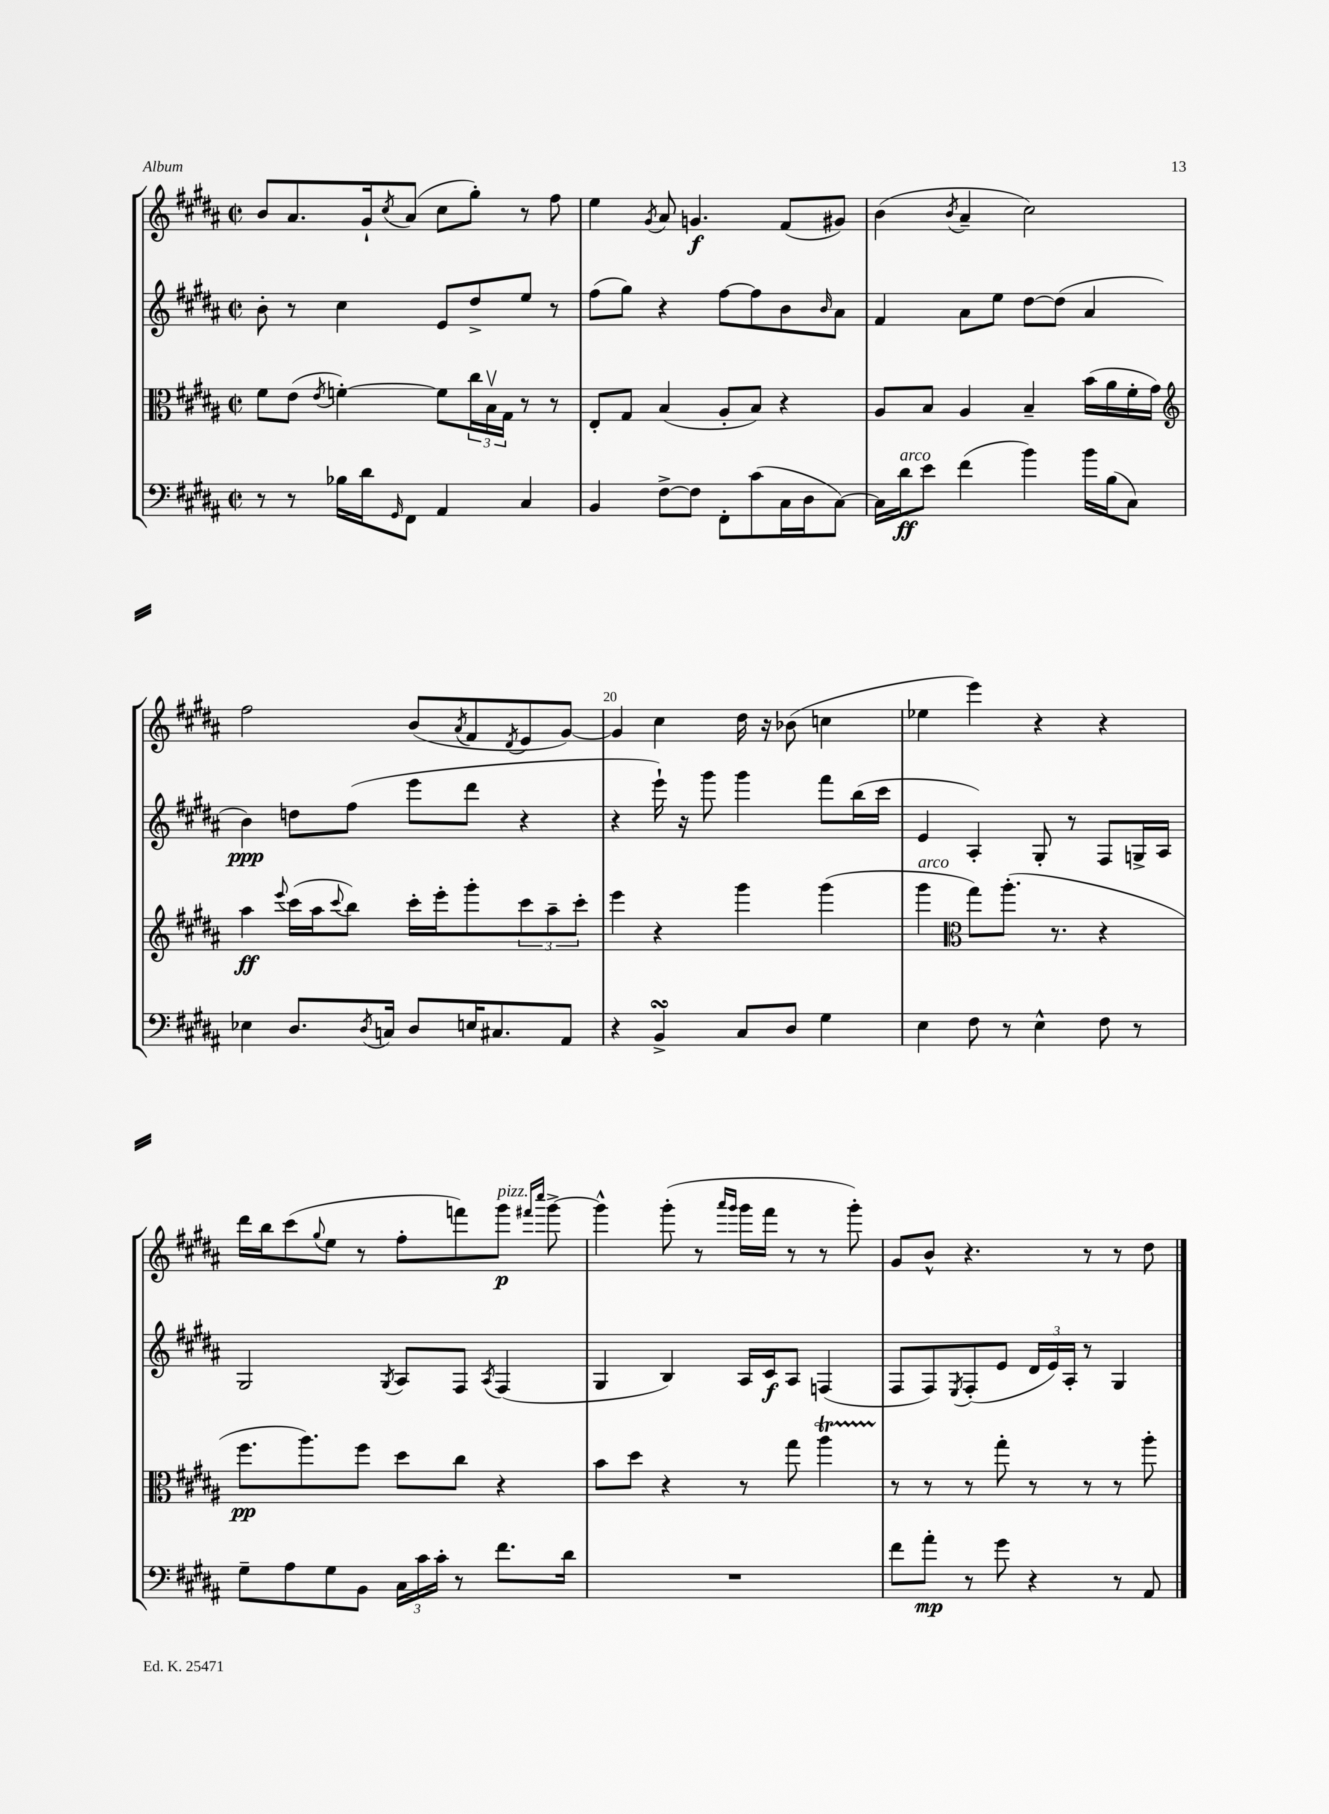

**kern	**kern	**kern	**kern
*staff4	*staff3	*staff2	*staff1
*clefF4	*clefC3	*clefG2	*clefG2
*k[f#c#g#d#a#]	*k[f#c#g#d#a#]	*k[f#c#g#d#a#]	*k[f#c#g#d#a#]
*M2/2	*M2/2	*M2/2	*M2/2
*met(c|)	*met(c|)	*met(c|)	*met(c|)
8r	8f#	8b'	8b
8r	(8e	8r	8.a#
.	8qe	.	.
16B-	[4f')	4cc#	.
16d#	.	.	16g#`
16qqGG#	.	.	8qcc#
8FF#	.	.	(8a#
4AA#	8f]	8e	8cc#
.	24cc#	8dd#^	8gg#')
.	24Bv	.	.
.	24G#	.	.
4C#	8r	8ee	8r
.	8r	8r	8ff#
=	=	=	=
4BB	8E'	(8ff#	4ee
.	8G#	8gg#)	.
.	.	.	8qg#
[8F#^	(4B	4r	8a#
8F#]	.	.	4.g
8FF#'	8A#'	[8ff#	.
(8c#	8B)	8ff#]	.
16C#	4r	8b	(8f#
16D#	.	.	.
.	.	16qqb	.
[8C#)	.	8a#	8g#)
=	=	=	=
16C#]	8A#	4f#	(4b
16d#	.	.	.
8e	8B	.	.
.	.	.	8qb
(4f#	4A#	8a#	4a#~
.	.	8ee	.
4b)	4B~	[8dd#	2cc#)
.	.	(8dd#]	.
16b	(16b	4a#	.
(16B	16a#	.	.
8C#)	16f#'	.	.
.	16g#)	.	.
=	=	=	=
*	*clefG2	*	*
4E-	4aa#	4b)	2ff#
.	8qqeee	.	.
8.D#	(16ccc#	8dd	.
.	16aa#	.	.
.	8qqccc#	.	.
.	8bb)	(8ff#	.
8qD#	.	.	.
16C	.	.	.
8D#	16ccc#'	8eee	(8b
.	16eee'	.	.
.	.	.	8qa#
16E	8ggg#'	8ddd#	8f#
8.C#	.	.	.
.	.	.	8qd#
.	12ccc#	4r	8e
.	12aa#~	.	.
8AA#	.	.	[8g#)
.	12ccc#'	.	.
=	=	=	=
4r	4eee	4r	4g#]
4BB^	4r	16eee`)	4cc#
.	.	16r	.
.	.	8ggg#	.
8C#	4ggg#	4ggg#	16dd#
.	.	.	16r
8D#	.	.	(8b-
4G#	(4ggg#	8fff#	4cc
.	.	(16bb	.
.	.	16ccc#	.
=	=	=	=
4E	4ggg#	4e	4ee-
*	*clefC3	*	*
8F#	8gg#)	4A#')	4eee)
8r	(8.aa#'	.	.
4E^^	.	8G#'	4r
.	8.r	.	.
.	.	8r	.
8F#	4r	8F#	4r
8r	.	16G^	.
.	.	16A#	.
=	=	=	=
8G#~	8.ff#	2G#	16ddd#
.	.	.	16bb
8A#	.	.	(8ccc#
.	8.aa#)	.	.
.	.	.	8qqgg#
8G#	.	.	8ee
8BB	8ff#	.	8r
.	.	8qG#	.
24C#	8dd#	8A#	8ff#'
24c#	.	.	.
24c#'	.	.	.
8r	8cc#	8F#	8fff)
.	.	8qA#	.
8.f#	4r	(4F#	8ggg#
.	.	.	16qqfff#
.	.	.	16qqcccc#
.	.	.	[8ggg#^
16d#	.	.	.
=	=	=	=
1r	8b	4G#	4ggg#^^]
.	8dd#	.	.
.	4r	4B)	(8ggg#'
.	.	.	8r
.	.	.	16qqaaa#
.	.	.	16qqggg#
.	8r	16A#	16ggg#
.	.	16c#	16fff#
.	8gg#	8A#	8r
.	4aa#	(4F	8r
.	.	.	8ggg#')
=	=	=	=
8f#	8r	8F#	8g#
8a#'	8r	8F#)	8b^^
.	.	8qE	.
8r	8r	(8F#'	4.r
8g#	8gg#'	8e	.
4r	8r	24d#	.
.	.	24e)	.
.	.	24A#'	.
.	8r	8r	8r
8r	8r	4G#	8r
8AA#	8aa#'	.	8dd#
==	==	==	==
*-	*-	*-	*-
